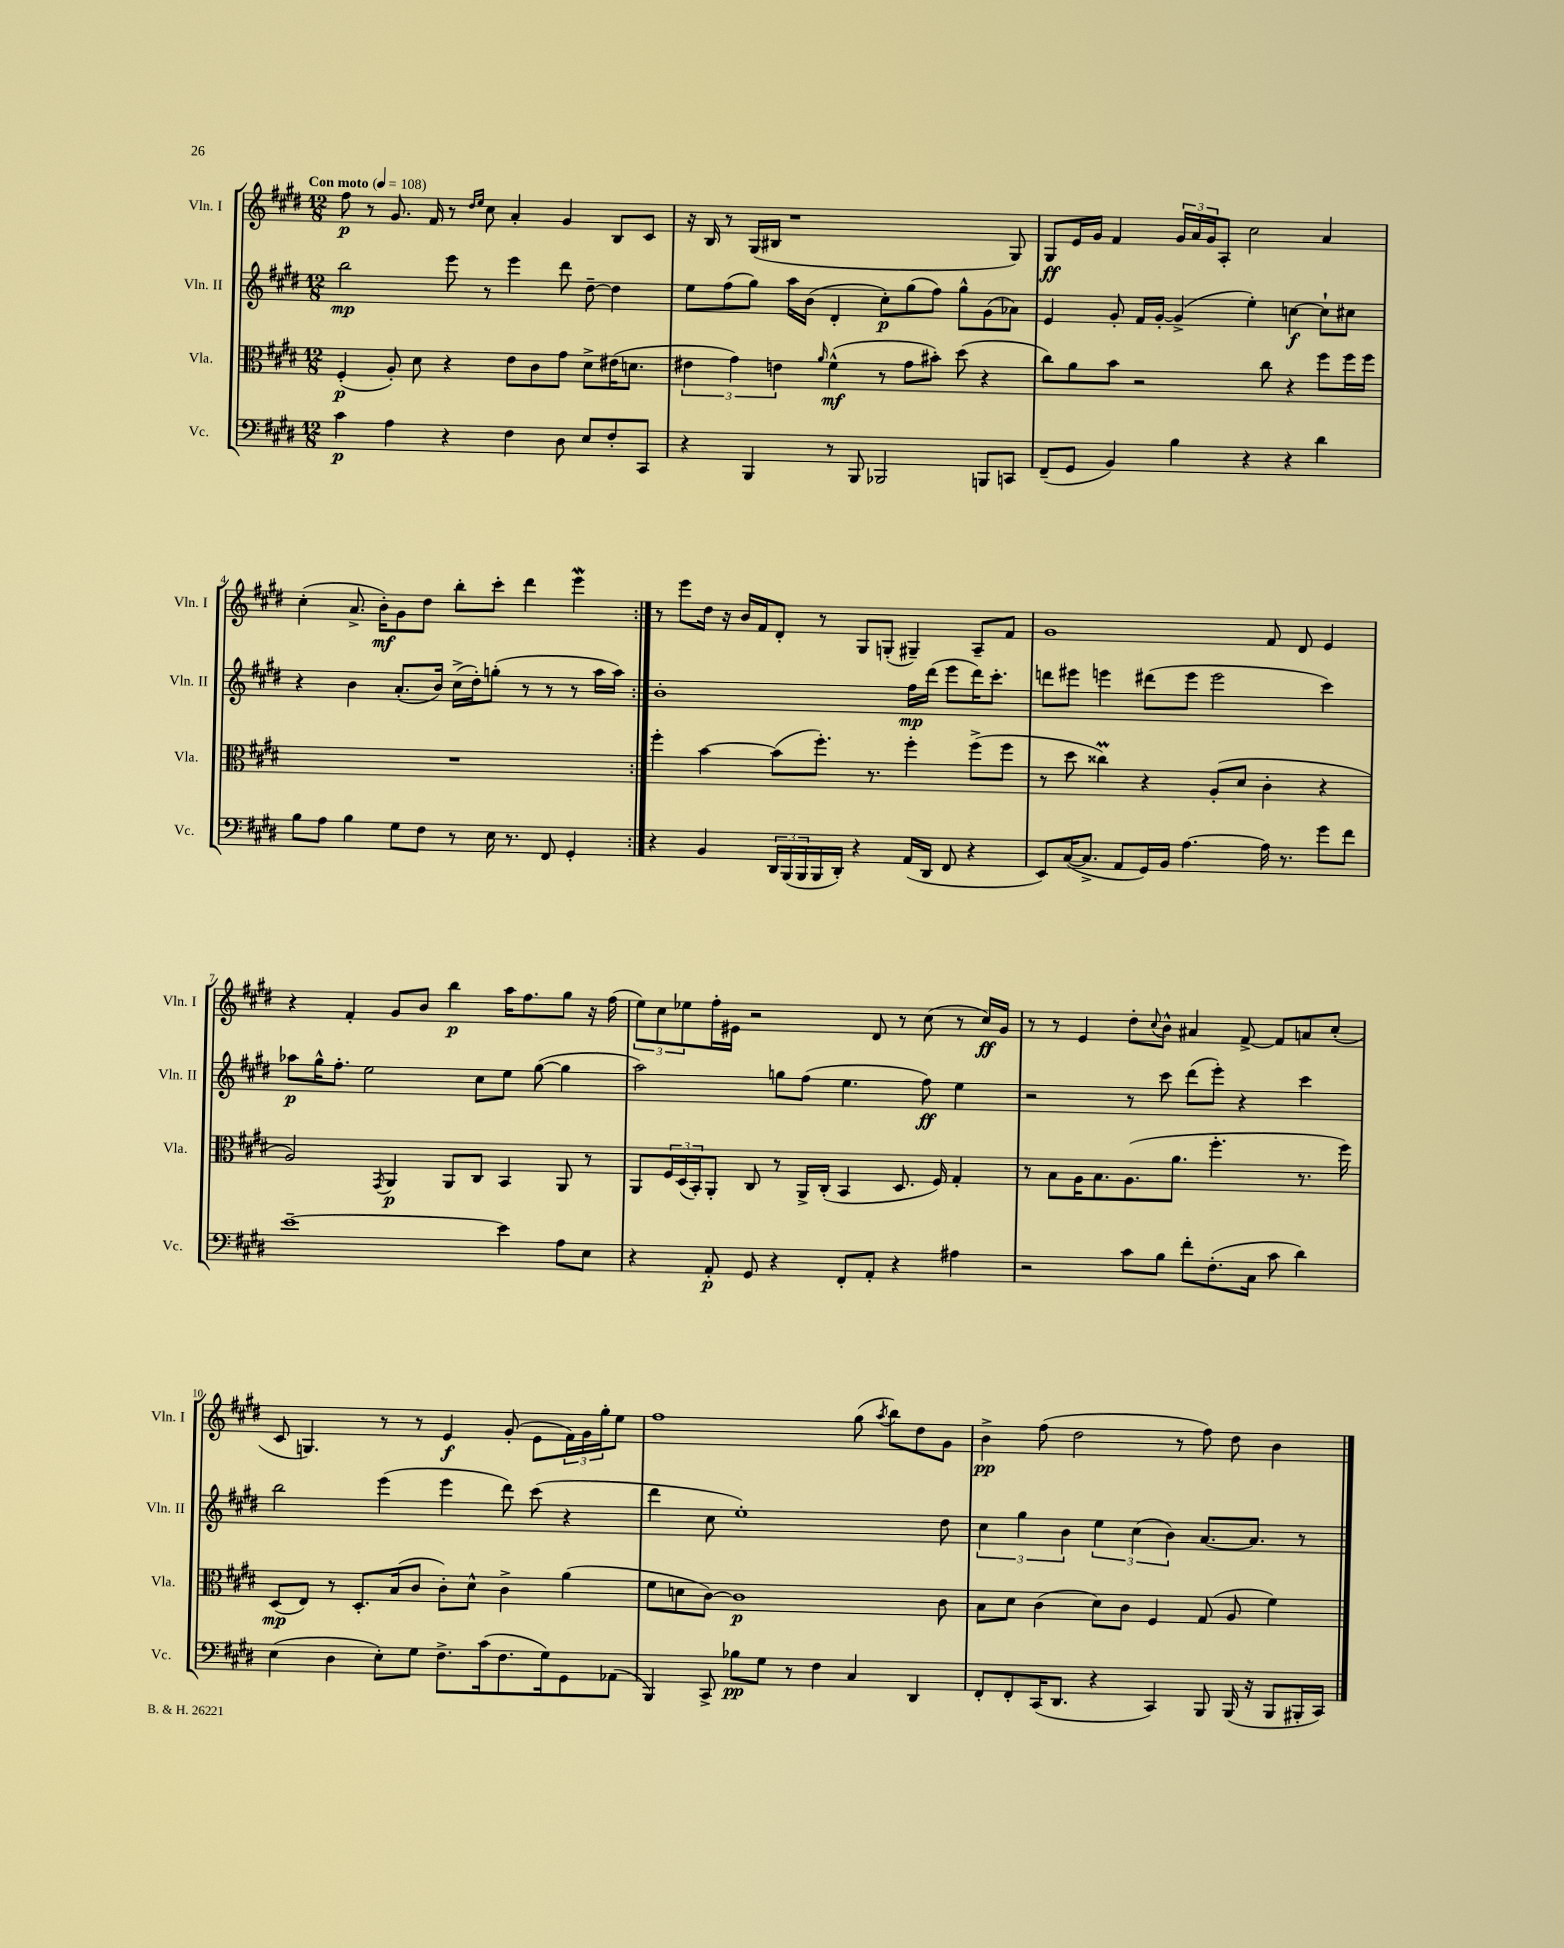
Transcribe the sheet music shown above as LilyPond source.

<<
\new StaffGroup <<
\new Staff = "s0" \with { instrumentName = "Vln. I" shortInstrumentName = "Vln. I" } {
    \clef treble \key e \major \numericTimeSignature \time 12/8 \tempo "Con moto" 4 = 108
    \repeat volta 2 { fis''8\p r8 gis'8. fis'16 r8 \grace { dis''16 e''16 } cis''8 a'4-. gis'4 b8 cis'8 |
    r16 b16 r8 gis16( bis16 r1 gis8) |
    gis8\ff e'16 gis'16 fis'4 \tuplet 3/2 { gis'16 a'16 gis'16 } a8-. cis''2 a'4 |
    cis''4-.( a'8.-> b'16-.\mf) gis'8 dis''8 b''8-. cis'''8-. dis'''4 e'''4\mordent | }
    r8 e'''8 dis''16 r16 b'16 fis'16 dis'8-. r8 gis8 g8-.( gis4--) a8-- fis'8 |
    gis'1 fis'8 dis'8 e'4 |
    r4 fis'4-. gis'8 b'8 b''4\p a''16 fis''8. gis''8 r16 fis''16( |
    \tuplet 3/2 { e''8) cis''8 ees''8 } fis''16-. eis'16 r2 dis'8 r8 cis''8( r8 cis''16\ff) gis'16 |
    r8 r8 e'4 dis''8-. \appoggiatura { cis''8 } b'8-^ ais'4 fis'8~-> fis'8 a'8 cis''8-.( |
    cis'8 g4.) r8 r8 e'4\f gis'8-.( e'8 \tuplet 3/2 { fis'16) gis'16 gis''16-. } e''8 |
    fis''1 gis''8( \acciaccatura { a''8 } b''8) dis''8 gis'8 |
    b'4->\pp fis''8( dis''2 r8 fis''8) dis''8 b'4 \bar "|." |
}
\new Staff = "s1" \with { instrumentName = "Vln. II" shortInstrumentName = "Vln. II" } {
    \clef treble \key e \major \numericTimeSignature \time 12/8
    \repeat volta 2 { b''2\mp e'''8 r8 e'''4 dis'''8 dis''8~-- dis''4 |
    e''8 fis''8( gis''8) a''16 b'16( dis'4-. cis''8-.\p) gis''8( fis''8) gis''8-^ gis'8( aes'8) |
    e'4 gis'8-. fis'16 gis'16~-. gis'4->( e''4-.) c''4~\f c''8-! cis''8 |
    r4 b'4 a'8.-.( b'16) cis''16->( dis''16-.) g''8-.( r8 r8 r8 a''16 a''16) | }
    b'1-. fis''16\mp dis'''16( e'''8 dis'''16) cis'''8.-. |
    d'''8 eis'''8 e'''4 dis'''8( e'''8 e'''2 cis'''4) |
    aes''8\p gis''16-^ fis''8.-. e''2 cis''8 e''8 gis''8~( gis''4 |
    a''2) g''8 fis''8( e''4. fis''8\ff) e''4 |
    r2 r8 cis'''8 dis'''8( e'''8-.) r4 cis'''4 |
    b''2 e'''4( e'''4 dis'''8) cis'''8( r4 |
    dis'''4 cis''8 e''1-.) dis''8 |
    \tuplet 3/2 { cis''4 gis''4 b'4 } \tuplet 3/2 { e''4 cis''4( b'4) } a'8.~ a'8. r8 \bar "|." |
}
\new Staff = "s2" \with { instrumentName = "Vla." shortInstrumentName = "Vla." } {
    \clef alto \key e \major \numericTimeSignature \time 12/8
    \repeat volta 2 { fis4-.\p( a8-.) dis'8 r4 e'8 cis'8 gis'8 dis'8-> eis'16( d'8. |
    \tuplet 3/2 { eis'4 gis'4) e'4 } \grace { a'16 } fis'4-^\mf( r8 gis'8 bis'8-.) dis''8( r4 |
    cis''8) a'8 b'8 r2 cis''8 r4 fis''8 fis''16 fis''16 |
    R1. | }
    fis''4-. b'4~ b'8( fis''8.-.) r8. fis''4-. fis''8->( fis''8 |
    r8 dis''8 cisis''4\prall) r4 a8-.( dis'8 cis'4-. r4 |
    a2) \acciaccatura { gis,8 } a,4\p a,8 cis8 b,4 a,8 r8 |
    a,8 \tuplet 3/2 { fis16 dis16( b,16-.) } a,8-. cis8 r8 a,16-> cis16-.( b,4 dis8. fis16) gis4-. |
    r8 b8 a16 b8. a8.( a'8. fis''4.-. r8. fis''16) |
    dis8\mp( e8) r8 dis8.-. b16( cis'8 cis'8-.) dis'8-^ cis'4-> a'4( |
    fis'8 d'8 cis'8~) cis'1\p cis'8 |
    b8 dis'8 cis'4( dis'8) cis'8 fis4 gis8( a8 fis'4) \bar "|." |
}
\new Staff = "s3" \with { instrumentName = "Vc." shortInstrumentName = "Vc." } {
    \clef bass \key e \major \numericTimeSignature \time 12/8
    \repeat volta 2 { cis'4\p a4 r4 fis4 dis8 e8 fis8-. cis,8 |
    r4 b,,4 r8 b,,8 bes,,2 b,,8 c,8 |
    fis,8--( gis,8 b,4) b4 r4 r4 dis'4 |
    b8 a8 b4 gis8 fis8 r8 e16 r8. fis,8 gis,4-. | }
    r4 b,4 \tuplet 3/2 { dis,16 b,,16( b,,16 } b,,16 dis,16-.) r4 a,16( dis,16 fis,8 r4 |
    e,8) cis16~( cis8.-> a,8 gis,16) b,16 a4.~ a16 r8. gis'8 fis'8 |
    e'1~-- e'4 a8 e8 |
    r4 a,8-.\p gis,8 r4 fis,8-. a,8-. r4 ais4 |
    r2 cis'8 b8 fis'8-. fis8.-.( cis16 cis'8 dis'4) |
    e4( dis4 e8-.) gis8 fis8.-> cis'16( fis8. gis16) gis,8 aes,8( |
    b,,4) cis,8-> bes8\pp gis8 r8 fis4 cis4 dis,4 |
    fis,8-. fis,8-. cis,16( dis,8. r4 cis,4) b,,8 b,,16( r16 b,,8 bis,,16-. cis,16) \bar "|." |
}
>>
>>
